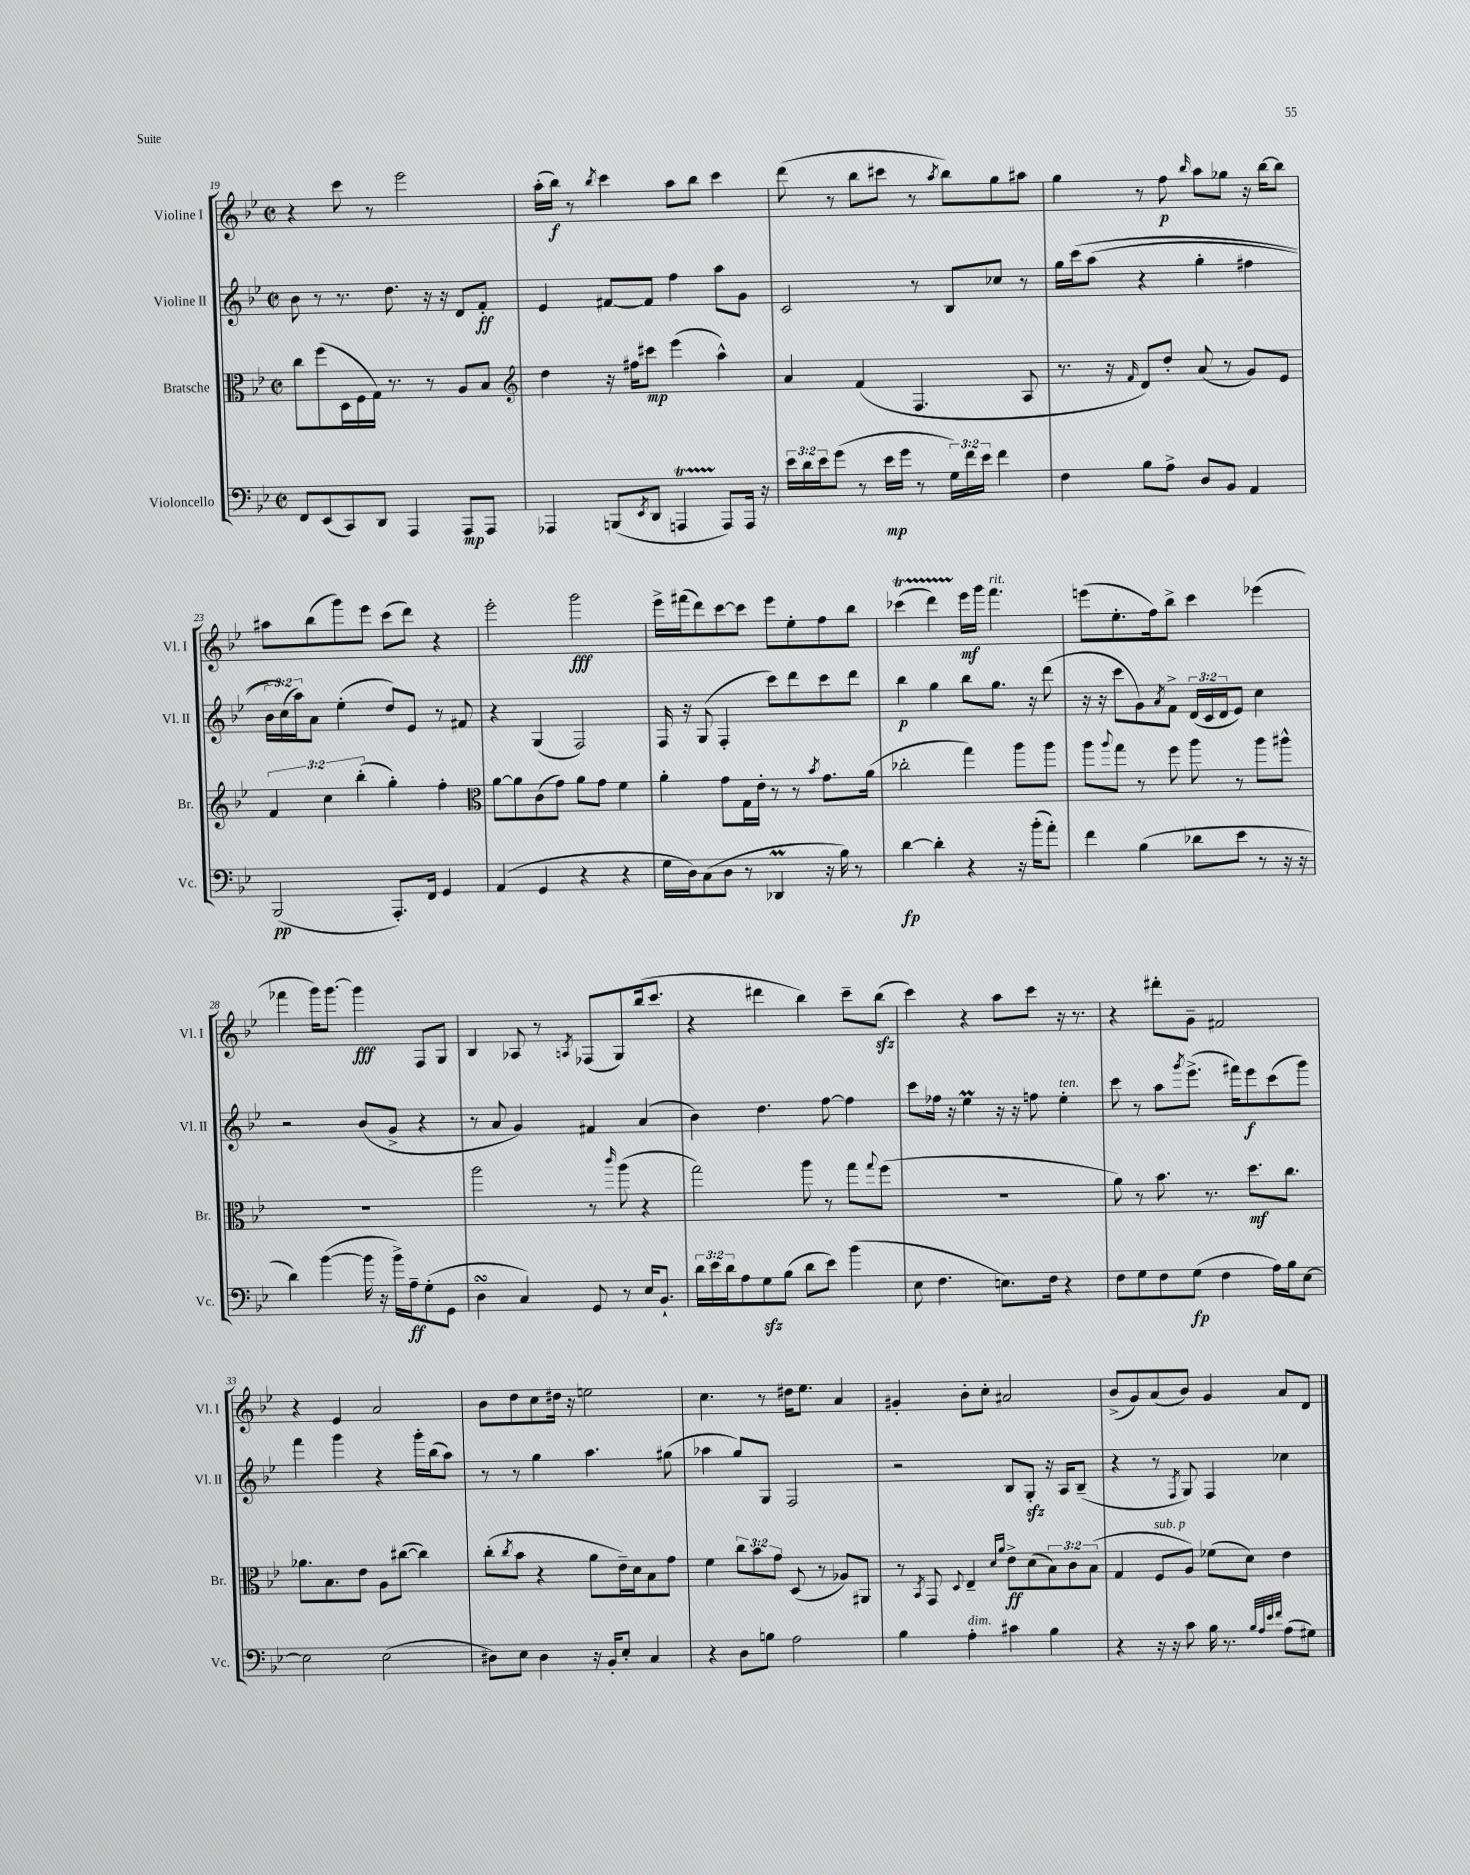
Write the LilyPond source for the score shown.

<<
\new StaffGroup <<
\new Staff = "s0" \with { instrumentName = "Violine I" shortInstrumentName = "Vl. I" } {
    \clef treble \key bes \major \defaultTimeSignature \time 2/2
    r4 c'''8 r8 ees'''2 |
    a''16-.( bes''16\f) r8 \acciaccatura { bes''8 } c'''4 a''8 bes''8 c'''4 |
    d'''8( r8 bes''8 cis'''8 r8 \acciaccatura { a''8 } bes''8) g''8 ais''8 |
    g''4 r8 f''8\p \grace { bes''16 } a''8 ges''8 r16 bes''16~ bes''8 |
    ais''8 bes''8( g'''8) ees'''8 c'''8( d'''8) r4 |
    ees'''2-. g'''2\fff |
    ees'''16-> fis'''16( d'''8) c'''8~ c'''8 ees'''8 ees''8-. f''8 bes''8 |
    ces'''4\startTrillSpan( d'''4) ees'''16\stopTrillSpan\mf g'''16 f'''4.^\markup { \italic "rit." } |
    e'''8( ees''8.-. f''16) bes''8-> c'''4 ees'''4( |
    fes'''4 g'''16) g'''8.~ g'''4\fff f8 g8 |
    bes4 aes8 r8 \acciaccatura { a8 } fes8( g8) bes''16( c'''8. |
    r4 dis'''4 bes''4) c'''8-- bes''8\sfz( |
    c'''4) r4 a''8 c'''8 r16 r8. |
    r4 dis'''8-. g'8-- fis'2 |
    r4 ees'4 a'2 |
    bes'8 d''8 c''8 dis''16 r16 e''2 |
    c''4. r8 dis''16 ees''8. a'4 |
    gis'4-. bes'8-. c''8-. ais'2 |
    bes'8->( g'8) a'8( bes'8) g'4 a'8 d'8 \bar "|." |
}
\new Staff = "s1" \with { instrumentName = "Violine II" shortInstrumentName = "Vl. II" } {
    \clef treble \key bes \major \defaultTimeSignature \time 2/2 \override Staff.TupletNumber.text = #tuplet-number::calc-fraction-text
    bes'8 r8 r8. d''8. r16 r16 d'8 f'8-.\ff |
    ees'4 fis'8~ fis'8 f''4 a''8 g'8 |
    c'2 r8 bes8 ces''8 r8 |
    g''16 c'''16\( a''8( r4 g''4-. fis''4 |
    \tuplet 3/2 { bes'16) c''16(\) a''16) } a'8 ees''4-.( d''8) ees'8 r8 fis'8 |
    r4 g4( f2) |
    f16 r16 g8( f4-. c'''8) d'''8 c'''8 d'''8 |
    bes''4\p g''4 bes''8 g''8. r16 d'''8( |
    r16 r16 c'''8 g'8) \acciaccatura { a'8 } f'8-> \tuplet 3/2 { d'16( c'16 d'16 } ees'8) c''4 |
    r2 bes'8( g'8-> r4 |
    r8 a'8 g'4) fis'4 a'4( |
    bes'4) d''4. f''8~ f''4 |
    c'''8 fes''16 r16 ees''4\prall r16 r16 f''8 ees''4-.^\markup { \italic "ten." } |
    c'''8 r8 a''8 \acciaccatura { g'''8 } ees'''8.->( fis'''16) ees'''8\f c'''8( g'''8) |
    f'''4 g'''4 r4 g'''16-. bes''16( a''8) |
    r8 r8 g''4 a''4. gis''8( |
    aes''4 g''8) g8 f2 |
    r2 bes8 g8-.\sfz r16 a16 bes8--( |
    r4 r8 \acciaccatura { f8 } g8) f4 ces''4 \bar "|." |
}
\new Staff = "s2" \with { instrumentName = "Bratsche" shortInstrumentName = "Br." } {
    \clef alto \key bes \major \defaultTimeSignature \time 2/2 \override Staff.TupletNumber.text = #tuplet-number::calc-fraction-text
    c''8 f''8( d16 f16 g16) r8. r8 a8 bes8 |
    \clef treble d''4 r16 fis''16 cis'''8\mp ees'''4( a''4-^) |
    a'4 f'4( f4. a8 |
    r8. r16 \grace { f'16 } d'8) d''8-. a'8( r8 g'8) ees'8 |
    \tuplet 3/2 { f'4 c''4 bes''4-.( } g''4-.) f''4-. |
    \clef alto a'8~ a'8 c'8( g'8) a'8 g'8 f'4 |
    a'4-. g'8 g16 ees'16-. r8 r8 \acciaccatura { bes'8 } g'8. a'16( |
    ces''2-. g''4) a''8 a''8 |
    a''8 \appoggiatura { a''8 } g''8 r8 f''8 a''8 r8 a''8 ais''8-^ |
    R1 |
    a''2 r8 \grace { c'''16 } a''8( r4 |
    g''2) a''8 r8 g''8 \appoggiatura { g''8 } f''8( |
    R1 |
    a'8) r8 bes'8. r8. d''8.\mf c''8. |
    aes'8. bes8. ees'8 a8 cis''8~( cis''4) |
    c''8-.( \acciaccatura { c''8 } bes'8 r4 a'8 ees'16--) d'16 bes8 g'8 |
    f'4 \tuplet 3/2 { c''8 bes'8 g'8 } d8( r8 aes8) ais,8 |
    r8 \acciaccatura { bes,8 } g,8 \appoggiatura { d8 } ees4-- \grace { d'16 a'16 } ees'8->\ff d'8( \tuplet 3/2 { bes8) c'8 bes8( } |
    g4 f8^\markup { \italic "sub. p" } a8) fes'8( d'8) ees'4 \bar "|." |
}
\new Staff = "s3" \with { instrumentName = "Violoncello" shortInstrumentName = "Vc." } {
    \clef bass \key bes \major \defaultTimeSignature \time 2/2 \override Staff.TupletNumber.text = #tuplet-number::calc-fraction-text
    f,8 ees,8( c,8) d,8 a,,4 a,,8\mp a,,8 |
    aes,,4 b,,8( \acciaccatura { ees,8 } d,8 a,,4\startTrillSpan a,,8\stopTrillSpan) a,,16 r16 |
    \tuplet 3/2 { ees'16 d'16 ees'16 } g'8( r8 ees'16\mp g'16 r8 \tuplet 3/2 { g16) f'16 ees'16 } f'4 |
    f4 bes8 a8-> d8 bes,8 a,4 |
    bes,,2\pp( a,,8.-.) f,16 g,4 |
    a,4( g,4 r4 r4 |
    g16 d16) c8( d8 r8 des,4\prall r16 bes16) r8 |
    d'4~\fp d'4-. r4 r16 bes'16-.( a'8-.) |
    f'4 bes4( des'8 ees'8 r8 r16 r16 |
    d'4) bes'4~( bes'16 r16 bes'16->) a16--\ff g8-.( g,8 |
    d4\turn c4) g,8 r8 ees16 bes,8.-! |
    \tuplet 3/2 { d'16 ees'16 d'16 } a8 g8\sfz bes8( d'8 ees'8) bes'4( |
    ees8 f4. e8.) f16 r4 |
    f8 g8 f8 g8\fp( f4 a16) bes16 ees8~ |
    ees2 ees2( |
    dis8) ees8 dis4 r16 bes,16-. ees8-. c4 |
    r4 d8 b8 a2 |
    bes4 a4-.^\markup { \italic "dim." } cis'4 bes4 |
    r4 r16 r16 c'8 bes16 r8. \grace { bes32 a32 ees'32 f'32 } a8( gis8) \bar "|." |
}
>>
>>
\layout { \context { \Score currentBarNumber = #19 } }
